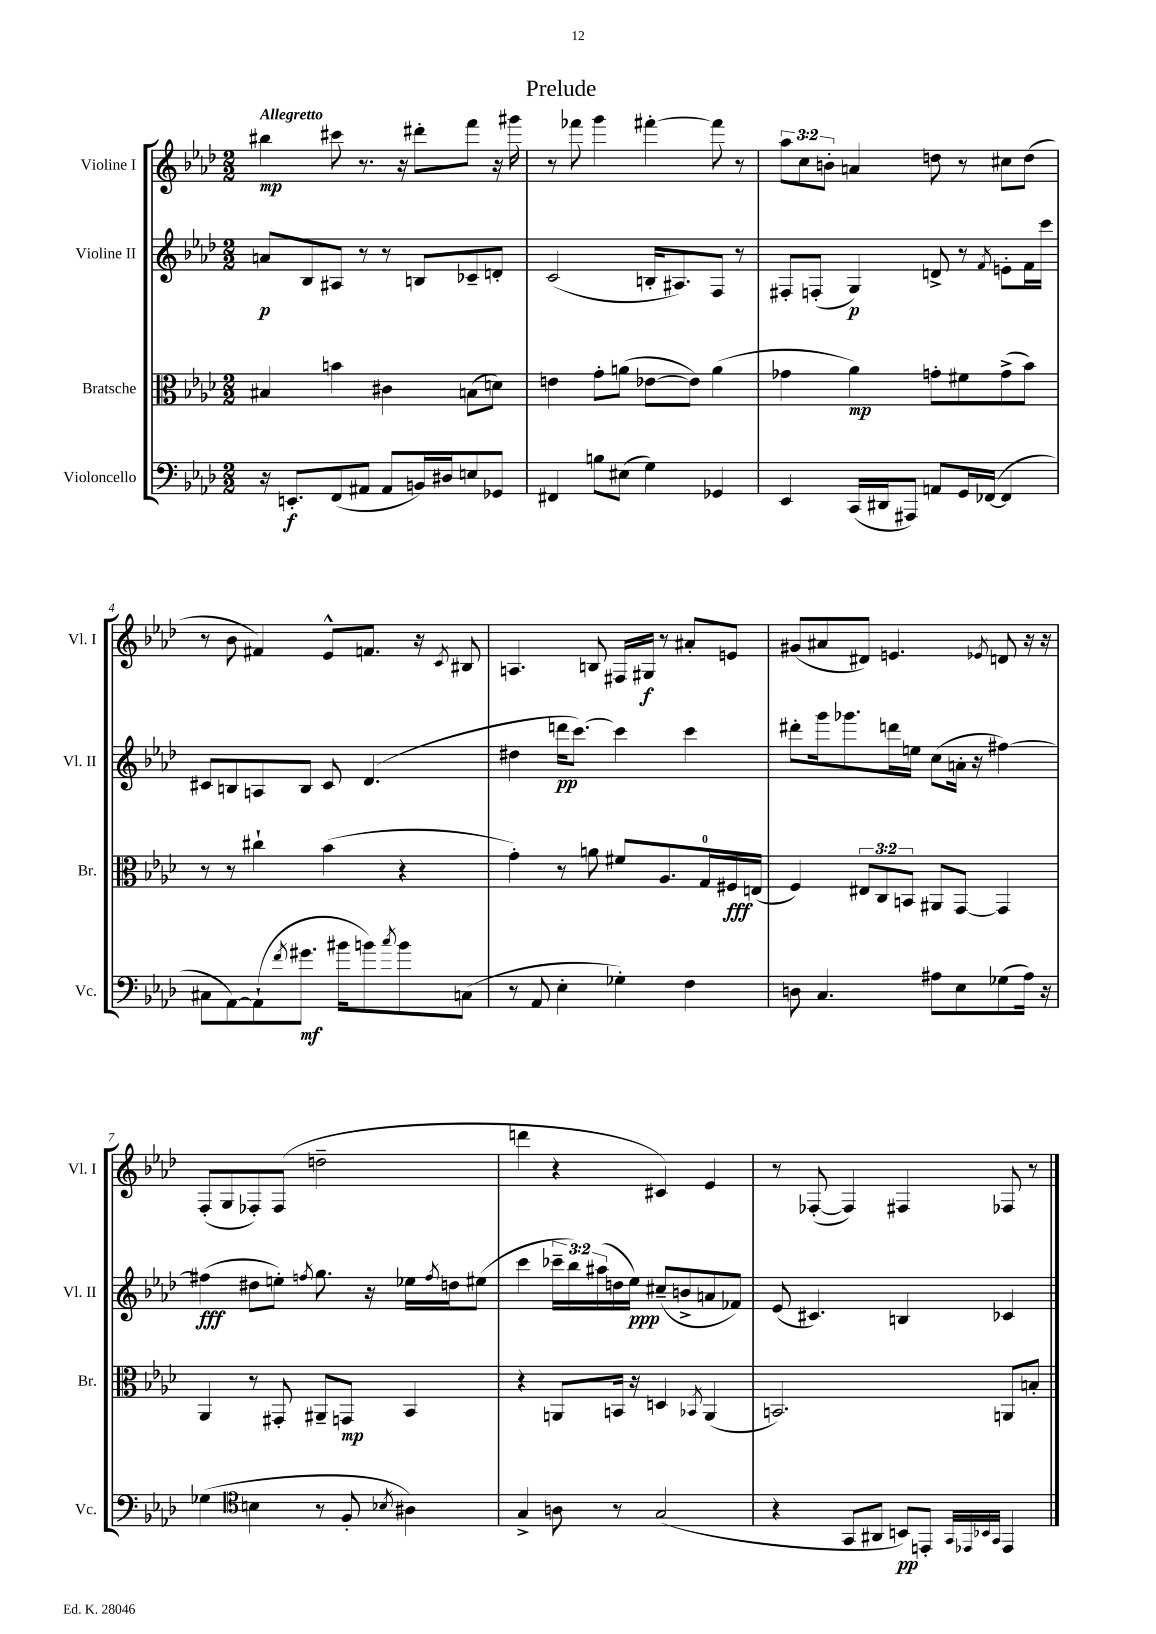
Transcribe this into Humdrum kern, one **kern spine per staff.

**kern	**dynam	**kern	**dynam	**kern	**dynam	**kern	**dynam
*part4	*part4	*part3	*part3	*part2	*part2	*part1	*part1
*staff4	*staff4	*staff3	*staff3	*staff2	*staff2	*staff1	*staff1
*I"Violoncello	*	*I"Bratsche	*	*I"Violine II	*	*I"Violine I	*
*I'Vc.	*	*I'Br.	*	*I'Vl. II	*	*I'Vl. I	*
*clefF4	*	*clefC3	*	*clefG2	*	*clefG2	*
*k[b-e-a-d-]	*	*k[b-e-a-d-]	*	*k[b-e-a-d-]	*	*k[b-e-a-d-]	*
*M2/2	*	*M2/2	*	*M2/2	*	*M2/2	*
=1	=1	=1	=1	=1	=1	=1	=1
!	!	!	!	!	!	!LO:TX:a:B:t=Allegretto	!
16r	.	4B#X/	.	8an/L	p	4bb#X\	mp
8.EEn'/L	f	.	.	.	.	.	.
.	.	.	.	8B-/	.	.	.
(8FF/	.	4bn\	.	8A#X/J	.	8ccc#X\	.
8AA#X/J	.	.	.	8r	.	8.r	.
8AA#/L	.	4c#X\	.	8r	.	.	.
.	.	.	.	.	.	16r	.
16BBn/L)	.	.	.	8Bn/L	.	8ddd#X'\L	.
16D#X/J	.	.	.	.	.	.	.
8En/	.	(8Bn\L	.	8c-X~/	.	8fff\J	.
8GG-X/J	.	8dn\J)	.	8dn'/J	.	16r	.
.	.	.	.	.	.	16ggg#X\	.
=2	=2	=2	=2	=2	=2	=2	=2
4FF#X/	.	4en\	.	(2c/	.	8r	.
.	.	.	.	.	.	8fff-X\	.
8Bn\L	.	8g'\L	.	.	.	4ggg\	.
(8E#X\J	.	(8an\J	.	.	.	.	.
4G\)	.	[8e-X\L	.	16Bn'/KL	.	[4fff#X'\	.
.	.	.	.	8.A#X/)	.	.	.
.	.	8e-\J])	.	.	.	.	.
4GG-X/	.	(4a\	.	8F/J	.	8fff#\]	.
.	.	.	.	8r	.	8r	.
=3	=3	=3	=3	=3	=3	=3	=3
4EE-/	.	4g-X\	.	8F#X'/L	.	12aa-\L	.
.	.	.	.	.	.	12cc\	.
.	.	.	.	(8Fn'/J	.	.	.
.	.	.	.	.	.	12bn'\J	.
(16CC/LL	.	4a-\)	mp	4G/)	p	4an/	.
16DD#X/J	.	.	.	.	.	.	.
8AAA#X/J)	.	.	.	.	.	.	.
8AAn/L	.	8gn'\L	.	8dn^/	.	8ddn\	.
16GG/L	.	8f#X\	.	8r	.	8r	.
([16FF-X/JJ	.	.	.	.	.	.	.
.	.	.	.	8qf/	.	.	.
4FF-/]	.	(8g^\	.	8en'\L	.	8cc#X\L	.
.	.	8b-\J)	.	16f\L	.	(8dd\J	.
.	.	.	.	16ccc\JJ	.	.	.
!!LO:LB:g=z
=4	=4	=4	=4	=4	=4	=4	=4
8C#X\L	.	8r	.	8c#X/L	.	8r	.
[8AA-\)	.	8r	.	8Bn/	.	8b-\	.
(8AA-`\]	.	4cc#X`\	.	8An/	.	4f#X/)	.
8qf/	.	.	.	.	.	.	.
8.g#X\J	mf	.	.	8B/J	.	.	.
.	.	(4b-\	.	8c#/	.	8e-^^/L	.
16b#X\KL	.	.	.	.	.	.	.
8bn\)	.	.	.	(4.d-/	.	8.fn/J	.
8qcc/	.	.	.	.	.	.	.
8b\	.	4r	.	.	.	.	.
.	.	.	.	.	.	16r	.
.	.	.	.	.	.	8qc/	.
(8Cn\J	.	.	.	.	.	8B#X/	.
=5	=5	=5	=5	=5	=5	=5	=5
8r	.	4g'\)	.	4dd#X\	.	4.An/	.
8AA-/	.	.	.	.	.	.	.
4E-'\	.	8r	.	16dddn\KL	pp	.	.
.	.	.	.	[8.ccc\J)	.	.	.
.	.	8an\	.	.	.	8Bn/	.
4G-X'\)	.	8f#X/L	.	4ccc\]	.	16F#X/LL	.
.	.	.	.	.	.	16G#X/JJ	f
.	.	8.A-/	.	.	.	8r	.
4F\	.	.	.	4ccc\	.	8a#X'/L	.
.	.	16G/L	.	.	.	.	.
.	.	16F#X/	fff	.	.	8en/J	.
.	.	(16En/JJ	.	.	.	.	.
=6	=6	=6	=6	=6	=6	=6	=6
8Dn\	.	4F/)	.	8ddd#X'\L	.	(8g#X/L	.
4.C/	.	.	.	16ggg\k	.	8a#X/	.
.	.	.	.	8.ggg-X\	.	.	.
.	.	12E#X/L	.	.	.	8d#X/J)	.
.	.	12C/	.	.	.	.	.
.	.	.	.	16dddn\L	.	4.en/	.
.	.	12BBn/J	.	.	.	.	.
.	.	.	.	16een\JJ	.	.	.
8A#X\L	.	8AA#X/L	.	(8cc\L	.	.	.
8E-\	.	[8GG/J	.	16an'\Jk	.	.	.
.	.	.	.	16r	.	.	.
.	.	.	.	.	.	8qe-X/	.
(8G-X\	.	4GG/]	.	[4ff#X\)	.	8dn/	.
16A#\Jk)	.	.	.	.	.	16r	.
16r	.	.	.	.	.	16r	.
!!LO:LB:g=z
=7	=7	=7	=7	=7	=7	=7	=7
(4G-X\	.	4AA-/	.	(4ff#X\]	fff	(8F'/L	.
.	.	.	.	.	.	8G/	.
*clefC4	*	*	*	*	*	*	*
4Bn\	.	8r	.	8dd#X\L	.	8F-X'/)	.
.	.	8GG#X'/	.	8een'\J)	.	(8F-/J	.
.	.	.	.	8qffn/	.	.	.
8r	.	8AA#X~/L	.	8.gg\	.	2ddn~\	.
8F'/	.	8GGn/J	mp	.	.	.	.
.	.	.	.	16r	.	.	.
8qB-X/	.	.	.	.	.	.	.
4A#X\)	.	4BB-/	.	16ee-X\LL	.	.	.
.	.	.	.	8qff/	.	.	.
.	.	.	.	16ddn\J	.	.	.
.	.	.	.	(8ee#X\J	.	.	.
=8	=8	=8	=8	=8	=8	=8	=8
4G^/	.	4r	.	4ccc\	.	4dddn\	.
8An\	.	8AAn/L	.	24ccc-X~\LL	.	4r	.
.	.	.	.	24bb-\)	.	.	.
.	.	.	.	(24aa#X\	.	.	.
8r	.	16BBn/Jk	.	16ddn\	.	.	.
.	.	16r	.	16ee-\JJ)	ppp	.	.
(2G/	.	4Dn/	.	(8cc#X~/L	.	4c#X/)	.
.	.	.	.	8bn^/	.	.	.
.	.	8qBB-X/	.	.	.	.	.
.	.	(4AA/	.	8an/	.	4e-/	.
.	.	.	.	8f-X/J)	.	.	.
=9	=9	=9	=9	=9	=9	=9	=9
4r	.	2.BBn/)	.	(8e-/	.	8r	.
.	.	.	.	4.c#X/)	.	([8F-X'/	.
8GG/L	.	.	.	.	.	4F-/])	.
8AA#X/J	.	.	.	.	.	.	.
8BBn/L)	pp	.	.	4Bn/	.	4F#X/	.
8EEn'/J	.	.	.	.	.	.	.
32qqGG/LLL	.	.	.	.	.	.	.
32qqEE-X/	.	.	.	.	.	.	.
32qqBB-X/	.	.	.	.	.	.	.
32qqGG/JJJ	.	.	.	.	.	.	.
4EE-/	.	8AAn/L	.	4c-X/	.	8F-X/	.
.	.	8Bn'/J	.	.	.	8r	.
==	==	==	==	==	==	==	==
*-	*-	*-	*-	*-	*-	*-	*-
